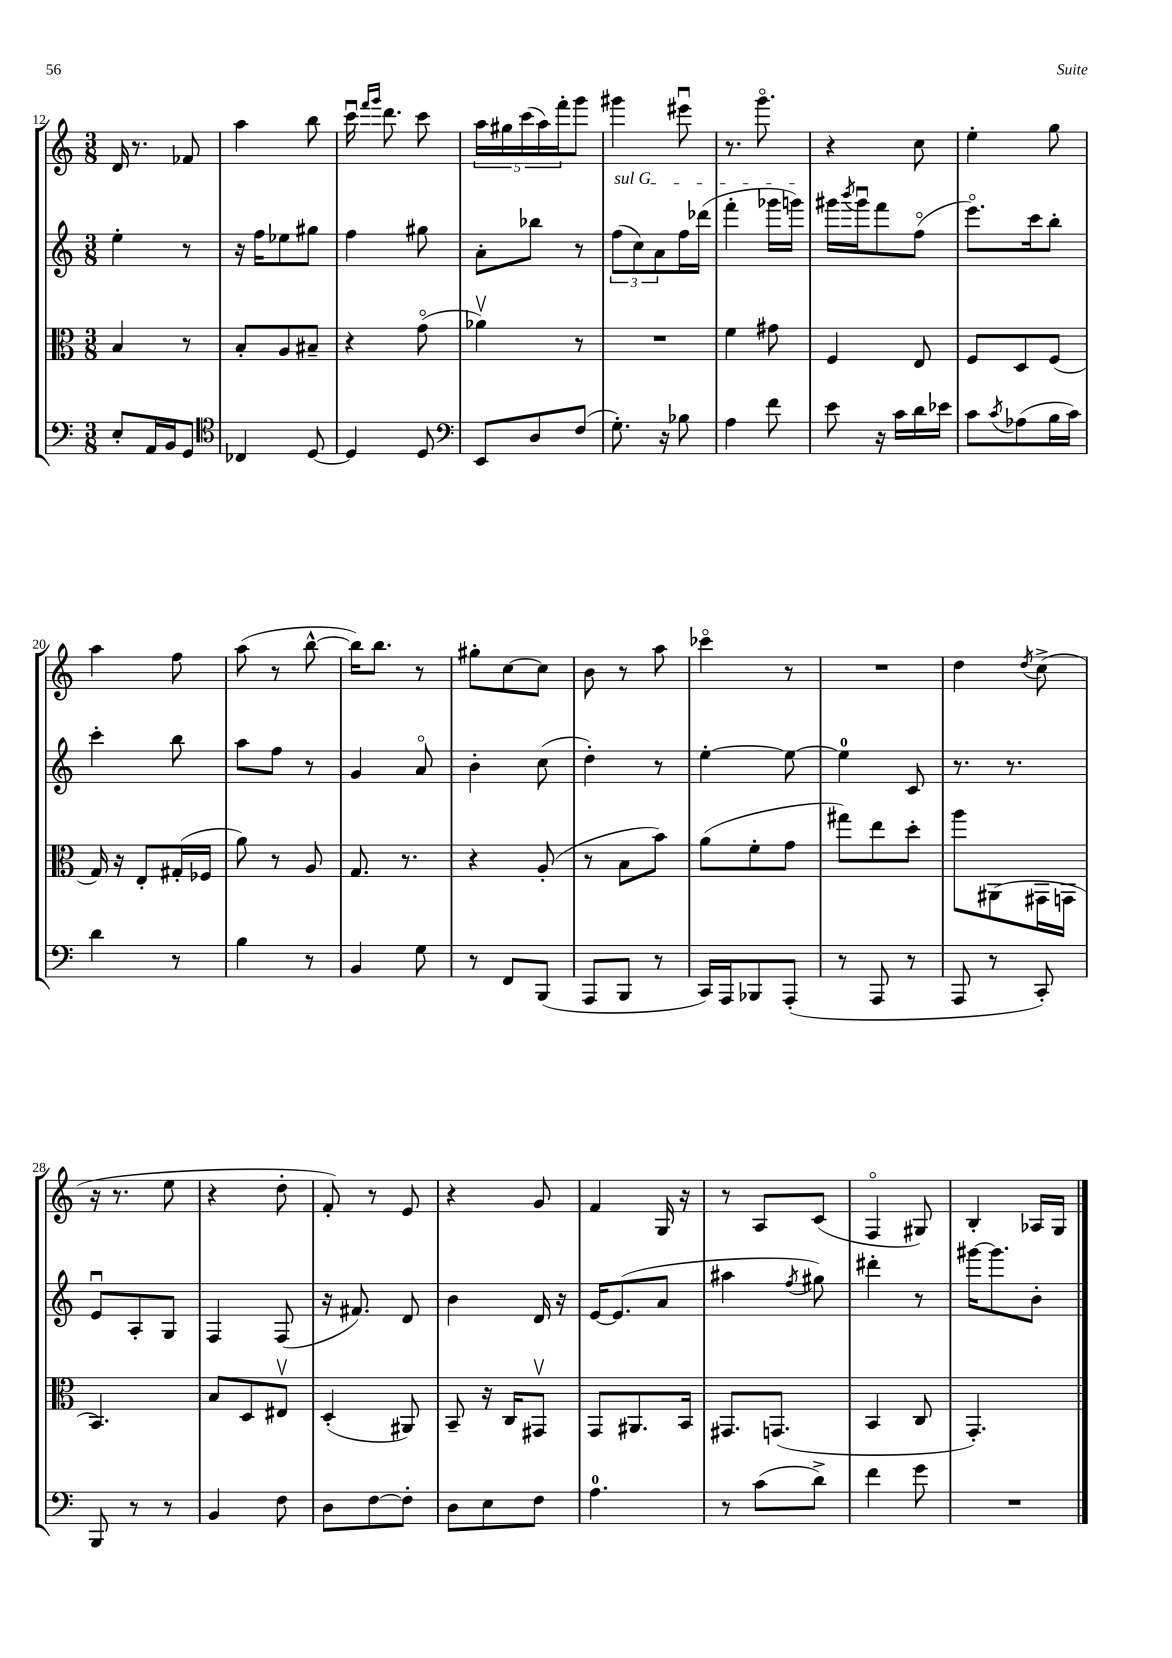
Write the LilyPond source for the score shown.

<<
\new StaffGroup <<
\new Staff = "s0" {
    \clef treble \key c \major \numericTimeSignature \time 3/8
    d'16 r8. fes'8 |
    a''4 b''8 |
    c'''16\downbow \grace { f'''16 g'''16 } d'''8. c'''8 |
    \tuplet 5/4 { a''16 gis''16 c'''16( a''16) f'''16-. } g'''8 |
    gis'''4 eis'''8\downbow |
    r8. g'''8.\flageolet |
    r4 c''8 |
    e''4-. g''8 |
    a''4 f''8 |
    a''8( r8 b''8~-^ |
    b''16) b''8. r8 |
    gis''8-. c''8~ c''8 |
    b'8 r8 a''8 |
    ces'''4\flageolet r8 |
    R4. |
    d''4 \acciaccatura { d''8 } c''8->( |
    r16 r8. e''8 |
    r4 d''8-. |
    f'8-.) r8 e'8 |
    r4 g'8 |
    f'4 g16 r16 |
    r8 a8 c'8( |
    f4\flageolet gis8) |
    b4-. aes16 g16 \bar "|." |
}
\new Staff = "s1" {
    \clef treble \key c \major \numericTimeSignature \time 3/8
    e''4-. r8 |
    r16 f''16 ees''8 gis''8 |
    f''4 gis''8 |
    a'8-. bes''8 r8 |
    \tuplet 3/2 { \once \override TextSpanner.bound-details.left.text = \markup { \italic "sul G" } f''8\startTextSpan( c''8) a'8 } f''16 des'''16( |
    f'''4-. ges'''16 g'''16\stopTextSpan) |
    gis'''16 \acciaccatura { b'''8 } gis'''16\downbow f'''8 f''8\flageolet( |
    e'''8.\flageolet) c'''16 b''8-. |
    c'''4-. b''8 |
    a''8 f''8 r8 |
    g'4 a'8\flageolet |
    b'4-. c''8( |
    d''4-.) r8 |
    e''4~-. e''8~ |
    e''4-0 c'8 |
    r8. r8. |
    e'8\downbow a8-. g8 |
    f4 f8( |
    r16 fis'8.) d'8 |
    b'4 d'16 r16 |
    e'16~ e'8.( a'8 |
    ais''4 \acciaccatura { f''8 } gis''8) |
    dis'''4-. r8 |
    gis'''16~ gis'''8. b'8-. \bar "|." |
}
\new Staff = "s2" {
    \clef alto \key c \major \numericTimeSignature \time 3/8
    b4 r8 |
    b8-. a8 bis8-- |
    r4 g'8\flageolet( |
    aes'4\upbow) r8 |
    R4. |
    f'4 gis'8 |
    f4 e8 |
    f8 d8 f8( |
    g16) r16 e8-. gis16-.( fes16 |
    a'8) r8 a8 |
    g8. r8. |
    r4 a8-.( |
    r8 b8 b'8) |
    a'8( f'8-. g'8 |
    gis''8) e''8 d''8-. |
    a''8 ais,8( gis,16 g,16 |
    b,4.) |
    b8 d8 eis8\upbow |
    d4-.( ais,8) |
    b,8-- r16 c16 gis,8\upbow |
    g,8 ais,8. b,16 |
    gis,8. g,8.( |
    b,4 c8 |
    g,4.-.) \bar "|." |
}
\new Staff = "s3" {
    \clef bass \key c \major \numericTimeSignature \time 3/8
    e8-. a,16 b,16 g,8 |
    \clef tenor ces4 d8~ |
    d4 d8 |
    \clef bass e,8 d8 f8( |
    g8.-.) r16 bes8 |
    a4 f'8 |
    e'8 r16 c'16 d'16 ees'16 |
    c'8 \acciaccatura { c'8 } aes8( b16 c'16) |
    d'4 r8 |
    b4 r8 |
    b,4 g8 |
    r8 f,8 b,,8( |
    a,,8 b,,8 r8 |
    c,16) a,,16 bes,,8 a,,8-.( |
    r8 a,,8 r8 |
    a,,8 r8 c,8-.) |
    b,,8 r8 r8 |
    b,4 f8 |
    d8 f8~ f8-. |
    d8 e8 f8 |
    a4.-0 |
    r8 c'8( d'8->) |
    f'4 g'8 |
    R4. \bar "|." |
}
>>
>>
\layout { \context { \Score currentBarNumber = #12 } }
